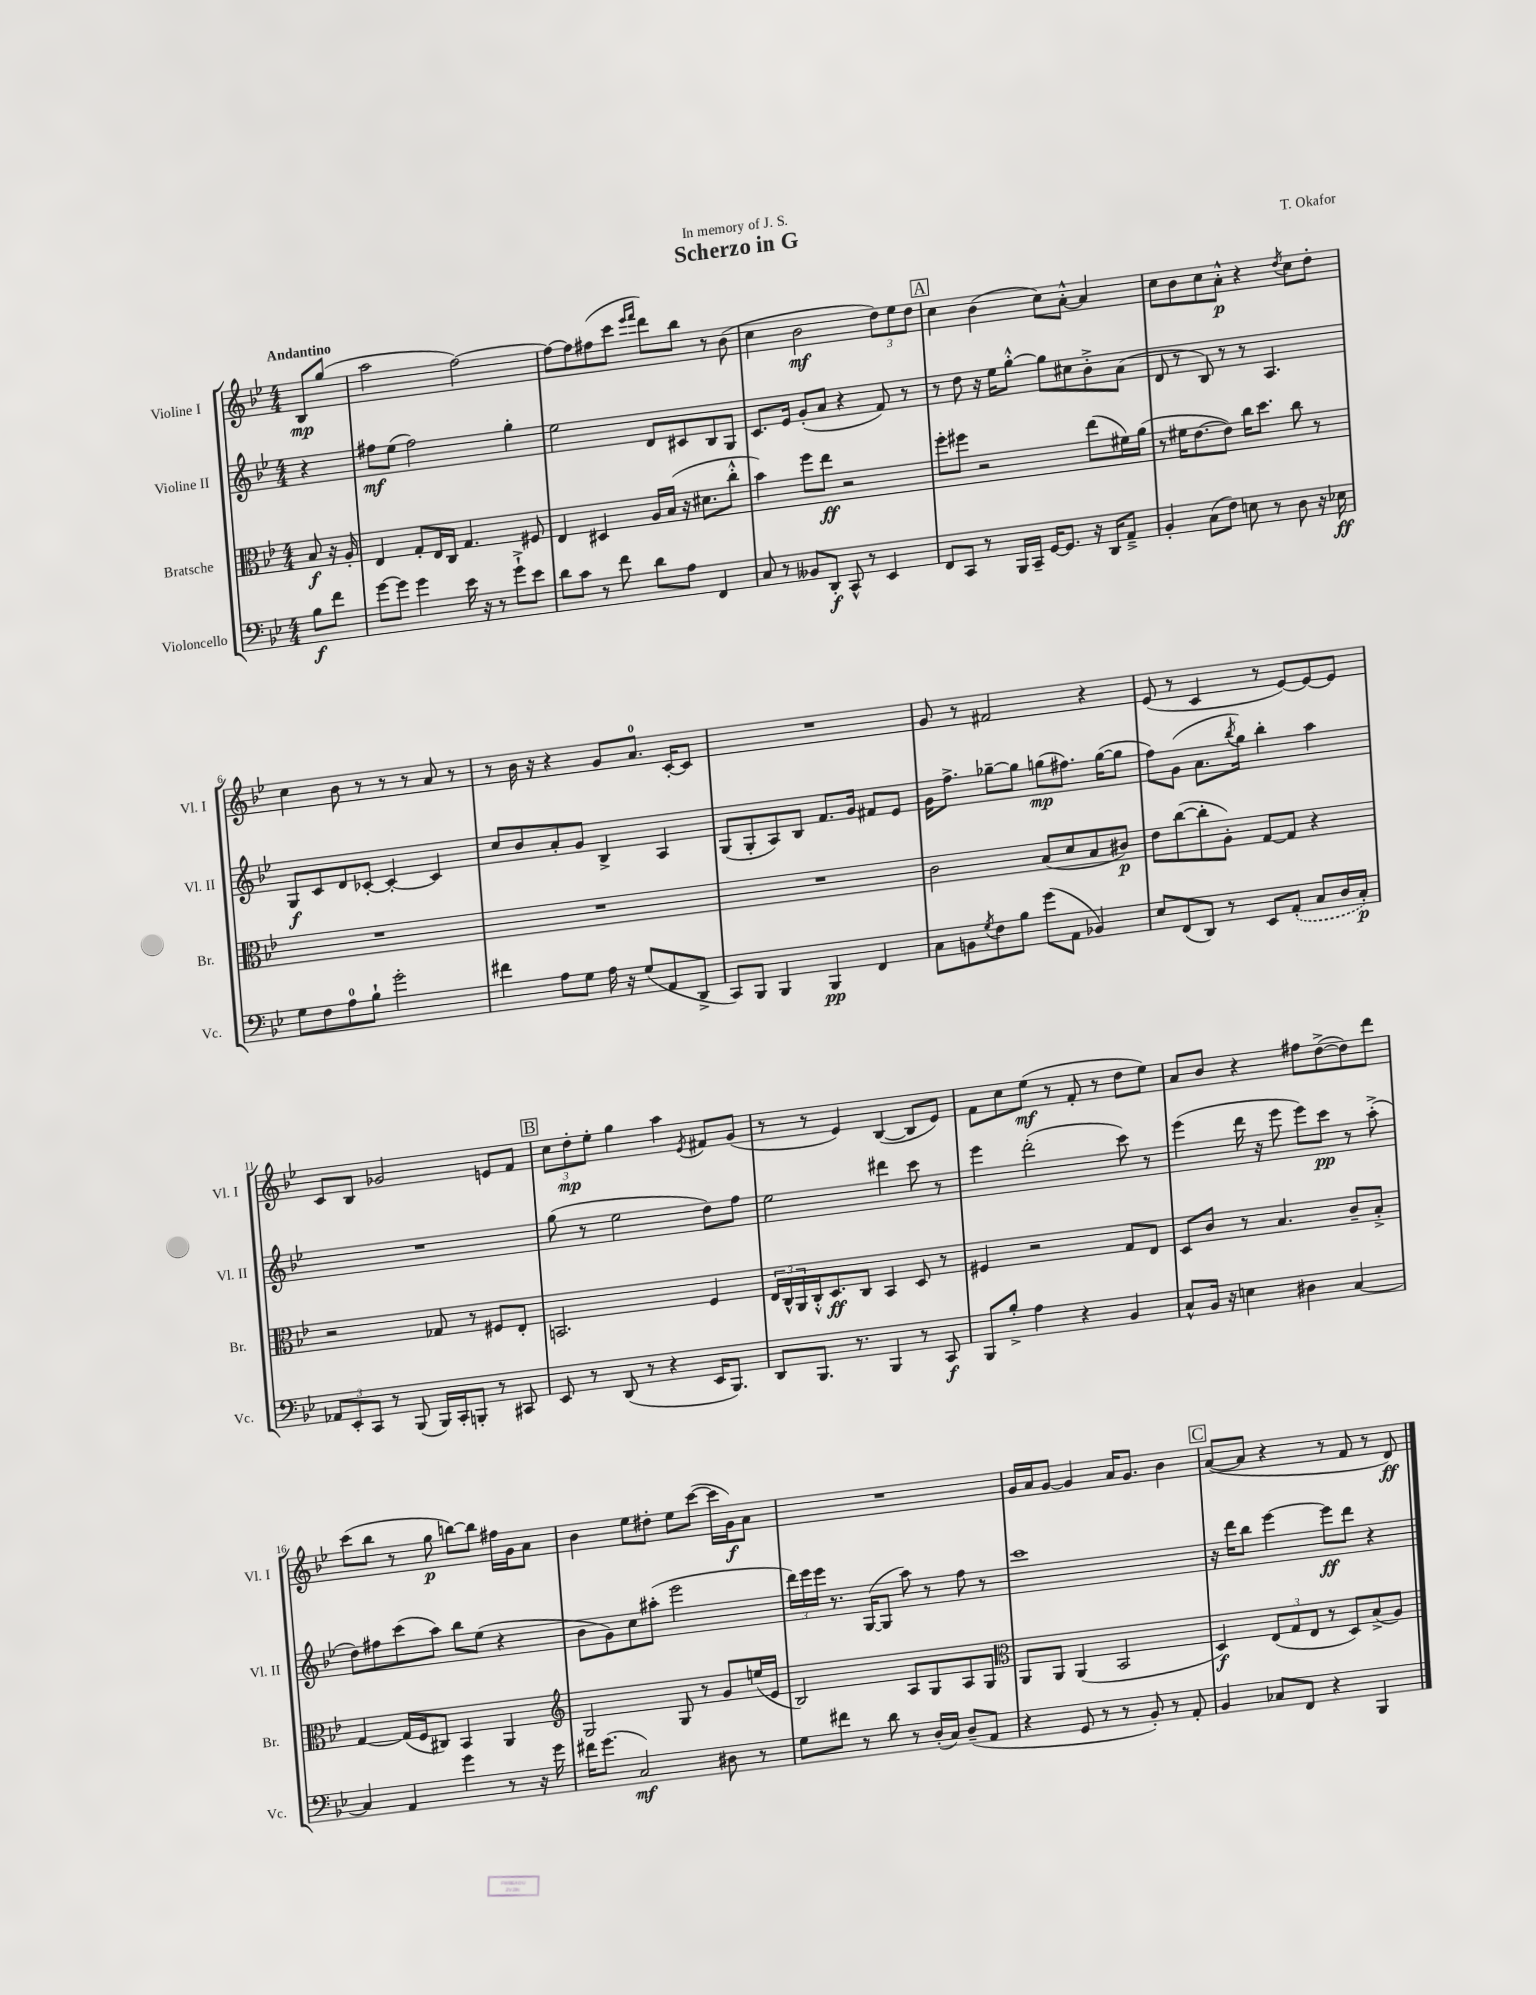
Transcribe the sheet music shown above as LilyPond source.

\header { title = "Scherzo in G" composer = "T. Okafor" dedication = "In memory of J. S." }
<<
\new StaffGroup <<
\new Staff = "s0" \with { instrumentName = "Violine I" shortInstrumentName = "Vl. I" } {
    \clef treble \key bes \major \numericTimeSignature \time 4/4 \partial 4 \tempo "Andantino"
    bes8\mp g''8( |
    a''2 f''2~) |
    f''8~ f''8 fis''8( c'''8 \grace { ees'''16 f'''16 } d'''8) bes''8 r8 bes'8( |
    c''4 bes'2\mf \tuplet 3/2 { d''8) ees''8 d''8 } |
    \mark \markup { \box "A" } c''4 bes'4( c''8) a'8~-.-^ a'4 |
    c''8 bes'8 c''8 a'8-.-^\p r4 \acciaccatura { d''8 } c''8 d''8-. |
    c''4 bes'8 r8 r8 r8 a'8 r8 |
    r8 bes'16 r16 r4 g'8 a'8.-0 c'16~-. c'8 |
    R1 |
    g'8 r8 fis'2 r4 |
    ees'8( r8 c'4 r8 ees'8~) ees'8~ ees'8 |
    c'8 bes8 ges'2 e'8 f'8 |
    \mark \markup { \box "B" } \tuplet 3/2 { c''8 d''8-.\mp ees''8-. } g''4 a''4 \acciaccatura { ees'8 } fis'8 g'8( |
    r8 r8 ees'4) bes4~( bes8 ees'8) |
    f'8 c''8 ees''8\mf( r8 f'8-. r8 d''8 ees''8) |
    a'8 bes'8 r4 fis''8 d''8~->( d''8) d'''8 |
    c'''8( bes''8 r8 g''8\p b''8~) b''8 fis''16 g'16 a'8 |
    bes'4 ees''8 dis''8-. ees''8 c'''8~( c'''16 g'16\f) a'8 |
    R1 |
    g'16 a'16 g'8~ g'4 a'16 g'8. bes'4 |
    \mark \markup { \box "C" } a'8~( a'8 r4 r8 f'8 r8 d'8\ff) \bar "|." |
}
\new Staff = "s1" \with { instrumentName = "Violine II" shortInstrumentName = "Vl. II" } {
    \clef treble \key bes \major \numericTimeSignature \time 4/4 \partial 4
    r4 |
    fis''8\mf ees''8( fis''2) g''4-. |
    ees''2 d'8 cis'8 bes8 g8 |
    c'8. ees'16 g'8-.( a'8 r4 f'8) r8 |
    \mark \markup { \box "A" } r8 d''8 r16 ees''16 g''8~-.-^ g''8 cis''8 bes'8-.-> a'8( |
    d'8 r8 bes8) r8 r8 a4. |
    g8\f c'8 d'8 ces'8~-. ces'4~-. ces'4 |
    c''8 bes'8 a'8-. g'8 bes4-> a4 |
    g8( g8-. a8) bes8 f'8. g'16 fis'8 ees'8 |
    g'16 f''8.-> ges''8~-- ges''8 g''8\mp( fis''8.) g''16~( g''8 |
    f''8) g'8( a'8. \acciaccatura { bes''8 } g''16) bes''4-. a''4 |
    R1 |
    \mark \markup { \box "B" } g''8( r8 ees''2 d''8) f''8 |
    ees''2 dis'''4 c'''8 r8 |
    ees'''4 d'''2-.( c'''8) r8 |
    ees'''4( d'''16 r16 ees'''8 ees'''8) c'''8\pp r8 a''8-.->( |
    d''8) fis''8 c'''8( a''8) bes''8 ees''8( r4 |
    bes'8 g'8) c''8 ais''8-.( ees'''2 |
    \tuplet 3/2 { d'''16) ees'''16 ees'''16 } r8. g16~( g8 a''8) r8 f''8 r8 |
    c'''1 |
    \mark \markup { \box "C" } r16 d'''16 bes''8 ees'''4~ ees'''8\ff d'''8 r4 \bar "|." |
}
\new Staff = "s2" \with { instrumentName = "Bratsche" shortInstrumentName = "Br." } {
    \clef alto \key bes \major \numericTimeSignature \time 4/4 \partial 4
    bes8\f r16 a16-. |
    ees4 g8-. ees16 c16 g4. fis8 |
    ees4 dis4 a16 bes16( r16 dis'8. c''8-.-^ |
    bes'4) f''8 ees''8\ff r2 |
    \mark \markup { \box "A" } f''8-. fis''8 r2 ees''8( fis'16) a'16( |
    r8 fis'16 ees'8.~ ees'8) c''16 d''8. c''8 r8 |
    R1 |
    R1 |
    R1 |
    c'2 bes8( d'8 bes8 cis'8\p) |
    ees'8 c''8~( c''8-. a8-.) g8~ g8 r4 |
    r2 ges8 r8 fis8 ees8-. |
    \mark \markup { \box "B" } b,2. f4 |
    \tuplet 3/2 { ees16 c16-^ a,16 } c16-.-^ d8.\ff c8 bes,4 d8 r8 |
    fis4 r2 g8 ees8 |
    d8 c'8 r8 bes4. c'8-- bes8-.-> |
    g4~ g16( f16 cis8) bes,4 a,4 |
    \clef treble g2 g8 r8 g'8 e''16( ees'16 |
    bes2) a8 g8 a8 g8 |
    \clef alto a,8 a,8 a,4( bes,2 |
    \mark \markup { \box "C" } d4\f) \tuplet 3/2 { ees8( g8 ees8 } r8 d8) bes8->( a8) \bar "|." |
}
\new Staff = "s3" \with { instrumentName = "Violoncello" shortInstrumentName = "Vc." } {
    \clef bass \key bes \major \numericTimeSignature \time 4/4 \partial 4
    bes8\f f'8 |
    g'8~ g'8 g'4 ees'16 r16 r8 g'8-!-> ees'8 |
    d'8 c'8 r8 f'8 d'8 a8 f,4 |
    c8 r8 beses,8 d,8-.\f c,8-^ r8 ees,4 |
    \mark \markup { \box "A" } f,8 c,8 r8 bes,,16 c,16-- g,16~ g,8. r16 d,16 a,8---> |
    bes,4-. c8( f8) e8 r8 d8 r16 ees16\ff |
    g8 f8 a8-0 bes8-! g'2-. |
    fis'4 a8 g8 a16 r16 g8( a,8 d,8-> |
    c,8) bes,,8 bes,,4 bes,,4\pp f,4 |
    c8 b,8 \acciaccatura { g8 } f8 bes8 g'8( a,8 bes,4) |
    ees8 f,8( d,8) r8 ees,8 \once \slurDashed a,8-.( c8 d16 c16-.\p) |
    \tuplet 3/2 { aes,8 ees,8-. c,8 } r8 bes,,8( bes,,16) c,16-. b,,8-. r8 cis,8 |
    \mark \markup { \box "B" } ees,8 r8 d,8( r8 r4 ees,16 bes,,8.) |
    d,8 bes,,8. r8. bes,,4 r8 c,8\f |
    bes,,8 bes8-.-> a4 r4 bes,4 |
    c8-^ bes,16 r16 e4 dis4 c4~ |
    c4 a,4 g'4 r8 r16 g'16 |
    fis'16 g'8.( c2\mf) dis8 r8 |
    g8 fis'8 r8 d'8 r8 d16-.( c16) d8--( a,8 |
    r4 g,8 r8 r8 bes,8-.) r8 a,8-. |
    \mark \markup { \box "C" } bes,4 ces8 f,8 r4 bes,,4 \bar "|." |
}
>>
>>
